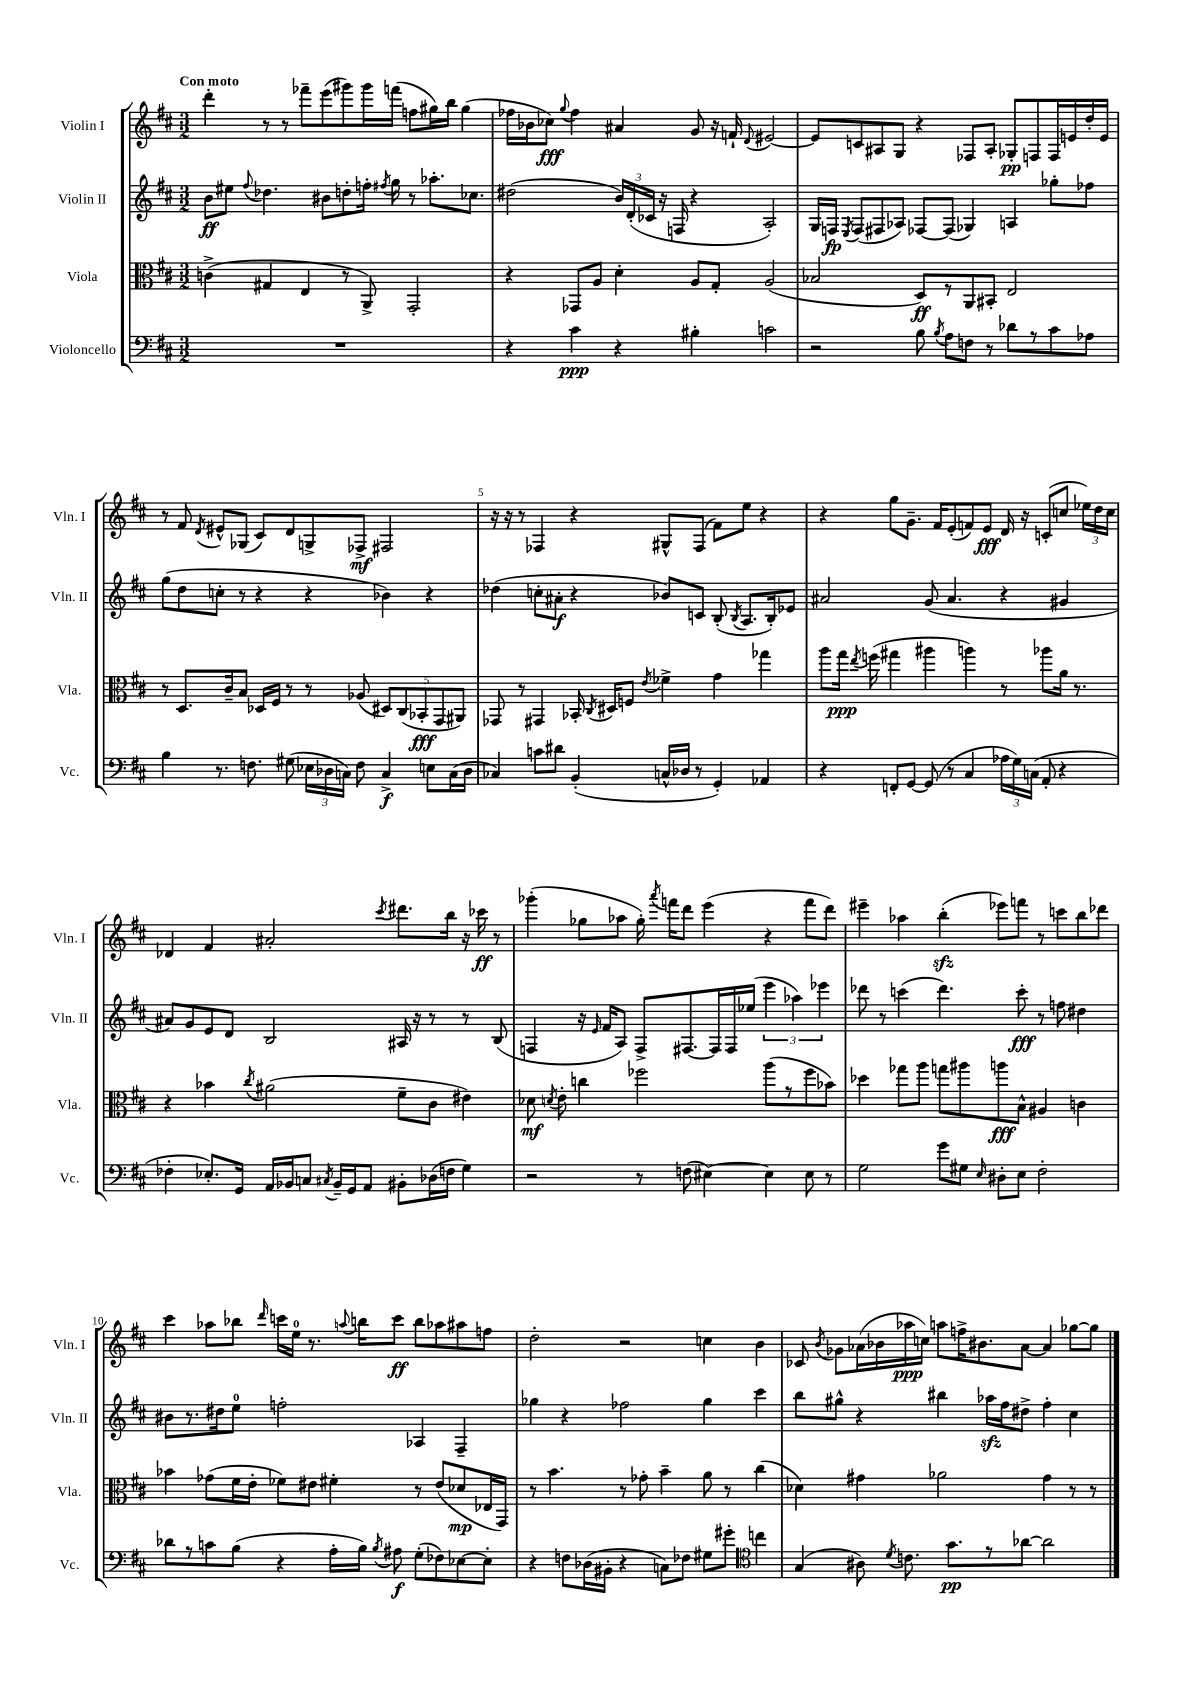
<<
\new StaffGroup <<
\new Staff = "s0" \with { instrumentName = "Violin I" shortInstrumentName = "Vln. I" } {
    \clef treble \key d \major \numericTimeSignature \time 3/2 \tempo "Con moto"
    \autoBeamOff d'''4-. r8 r8 fes'''8[-- e'''8( gis'''8) gis'''16 f'''16]( f''8[ gis''16) b''16] gis''4( |
    fes''16[ bes'16 ces''8]\fff) \appoggiatura { g''8 } fes''4 ais'4 g'8 r16 f'16-! \appoggiatura { d'8 } eis'2~ |
    eis'8[ c'8 ais8 g8] r4 fes8[ ais8]-. ges8[-.\pp f8 f16 e'16 d''16-. e'16] |
    r8 fis'8 \acciaccatura { d'8 } eis'8[-^ ges8]( cis'8[) d'8 g8-> fes8]->\mf fis2 |
    r16 r16 r8 fes4 r4 gis8[-^ fes8]( fis'8[) e''8] r4 |
    r4 g''8[ g'8.]-- fis'16[ e'8-.( f'8) e'8]\fff d'16 r16 c'8[-.( c''8] \tuplet 3/2 { ees''16[) d''16 c''16] } |
    des'4 fis'4 ais'2-. \acciaccatura { cis'''8 } dis'''8.[ b''16] r16 ces'''16\ff r8 |
    ges'''4-.( ges''8[ aes''8] ges''16-.) \acciaccatura { a'''8 } f'''16[ d'''8] e'''4( r4 f'''8[ d'''8]) |
    eis'''4-- aes''4 b''4-.\sfz( ees'''8[) f'''8] r8 c'''8[ b''8 des'''8] |
    cis'''4 aes''8[ bes''8] \grace { d'''16 } c'''16[ e''16]-0 r8. \appoggiatura { a''8 } b''16[ c'''8]\ff b''8[ aes''8 ais''8 f''8] |
    d''2-. r2 c''4 b'4 |
    ces'8 \acciaccatura { b'8 } ges'8[ aes'16( bes'16 aes''16\ppp c''16]) a''8[ f''16-> bis'8. aes'8]~ aes'4 ges''8[~ ges''8] \bar "|." |
}
\new Staff = "s1" \with { instrumentName = "Violin II" shortInstrumentName = "Vln. II" } {
    \clef treble \key d \major \numericTimeSignature \time 3/2
    \autoBeamOff b'8[\ff eis''8] \appoggiatura { fis''8 } des''4. bis'8[ d''8-. f''16]-. \acciaccatura { fis''8 } g''16 r8 aes''8.[-. ces''8.] |
    dis''2( \tuplet 3/2 { b'16[) d'16-.( ces'16] } r16 f16 r4 a2-.) |
    g16[ f16]\fp \acciaccatura { e8 } f8[( fis8 aes8]) fes8[~ fes8]( ges4) a4 ges''8[-. fes''8] |
    g''8[( d''8 c''8]-. r8 r4 r4 bes'4) r4 |
    des''4( c''8[-. ais'8]-.\f r4 bes'8[) c'8] b8-.( \acciaccatura { b8 } a8.[ b16-.) ees'8] |
    ais'2 g'8( ais'4. r4 gis'4 |
    ais'8[) g'8 e'8 d'8] b2 ais16 r16 r8 r8 b8( |
    f4 r16 \grace { e'16 } fis'16[ a8]) f8[-> fis8.~ fis16 fis16 ees''16]( \tuplet 3/2 { e'''4 aes''4) ees'''4 } |
    des'''8 r8 c'''4( des'''4.) c'''8-.\fff r8 f''8 dis''4 |
    bis'8[ r8. dis''16 e''8]-0 f''2-. aes4 fis4-- |
    ges''4 r4 fes''2 ges''4 cis'''4 |
    b''8[ gis''8]-^ r4 bis''4 aes''16[\sfz fis''16 dis''8]-> fis''4-. cis''4 \bar "|." |
}
\new Staff = "s2" \with { instrumentName = "Viola" shortInstrumentName = "Vla." } {
    \clef alto \key d \major \numericTimeSignature \time 3/2
    \autoBeamOff c'4->( gis4 e4 r8 a,8->) g,2-. |
    r4 ges,8[ a8] d'4-. a8[ g8]-. a2( |
    bes2 d8[\ff) r8 a,8 bis,8]-. e2 |
    r8 d8.[ cis'16-- b8] des16[ fis16] r8 r8 aes8( \tuplet 5/4 { dis8[) cis8( bes,8-.\fff g,8 ais,8]) } |
    ges,8 r8 gis,4 bes,16-. \acciaccatura { cis8 } dis16[ f8] \acciaccatura { e'8 } fes'4-> g'4 ges''4 |
    a''8[ g''16]\ppp \acciaccatura { e''8 } f''16( gis''4 ais''4 a''4) r8 aes''8[ a'16] r8. |
    r4 bes'4 \acciaccatura { cis''8 } ais'2( fis'8[-- cis'8] eis'4) |
    des'8\mf \acciaccatura { d'8 } e'8-. c''4 fes''2 a''8[( r8 fes''8 bes'8]) |
    des''4 ges''8[ a''8] g''8[ ais''8 a''8\fff b8]-^ ais4 c'4 |
    bes'4 ges'8[( fis'16 e'16]-. fes'8[) eis'8] fis'4-. r8 eis'8[( des'8\mp ees16 g,16]) |
    r8 b'4. r8 ges'8-. b'4-- a'8 r8 cis''4( |
    des'4) gis'4 aes'2 gis'4 r8 r8 \bar "|." |
}
\new Staff = "s3" \with { instrumentName = "Violoncello" shortInstrumentName = "Vc." } {
    \clef bass \key d \major \numericTimeSignature \time 3/2
    \autoBeamOff R1. |
    r4 cis'4\ppp r4 bis4-. c'2 |
    r2 b8 \acciaccatura { b8 } a8[ f8] r8 des'8[ r8 cis'8 aes8] |
    b4 r8. f8. gis8( \tuplet 3/2 { ees16[ des16 c16]) } f8 c4->\f e8[ c16( des16] |
    ces4) c'8[ dis'8] b,4-.( c16[-^ des16] r8 g,4-.) aes,4 |
    r4 f,8[-. g,8]~ g,8( r8 cis4 \tuplet 3/2 { aes16[ g16) c16]( } a,8-. r4 |
    fes4-. ees8.[-.) g,16] a,16[ bes,16 c8] \acciaccatura { cis8 } bes,16[-- g,16 a,8] bis,8[-. des16( f16] g4) |
    r2 r8 f8( eis4~) eis4 eis8 r8 |
    g2 g'8[ gis8] \grace { e16 } dis8[-. e8] fis2-. |
    des'8[ r8 c'8 b8]( r4 a16[-. b16]) \acciaccatura { b8 } ais8\f g8[-.( fes8) ees8~ ees8]-. |
    r4 f8[ des16( bis,16]-. r4 c8[) fes8] gis8[ gis'8]-. \clef tenor c''4 |
    g4( ais8) \acciaccatura { d'8 } c'8. g'8.[\pp r8 aes'8]~ aes'2 \bar "|." |
}
>>
>>
\layout { \context { \Score \override BarNumber.break-visibility = ##(#f #t #t) barNumberVisibility = #(every-nth-bar-number-visible 5) } }
